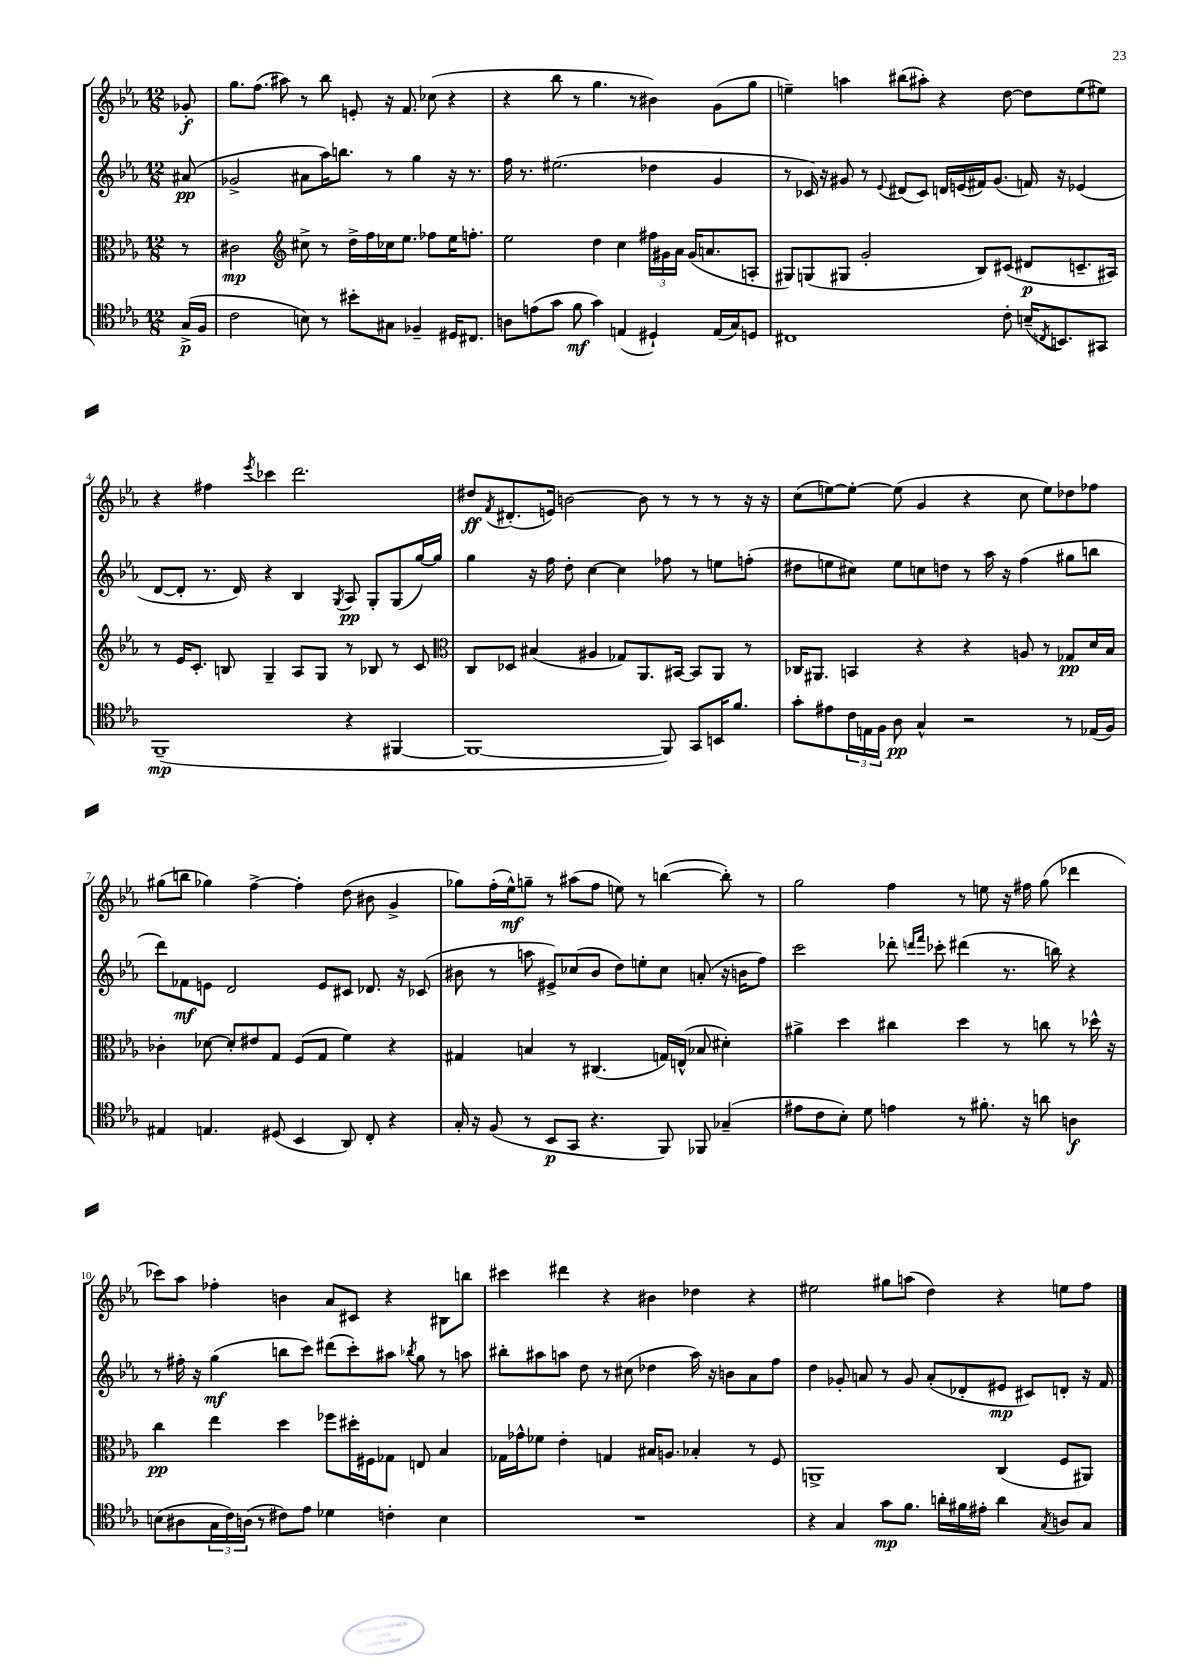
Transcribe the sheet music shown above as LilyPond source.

<<
\new StaffGroup <<
\new Staff = "s0" {
    \clef treble \key ees \major \numericTimeSignature \time 12/8 \partial 8
    ges'8-.\f |
    g''8. f''8.( ais''8) r8 bes''8 e'8-. r16 f'8. ces''8( r4 |
    r4 bes''8 r8 g''4. r8 bis'4) g'8( g''8 |
    e''4--) a''4 bis''8( ais''8-.) r4 d''8~ d''8 e''8( eis''8) |
    r4 fis''4 \acciaccatura { ees'''8 } ces'''4 d'''2. |
    dis''8\ff \acciaccatura { f'8 } dis'8.-.( e'16) b'2~ b'8 r8 r8 r8 r16 r16 |
    c''8( e''8~) e''8~-. e''8( g'4 r4 c''8 e''8) des''8 fes''8 |
    gis''8( b''8 ges''4) f''4~-> f''4-. d''8( bis'8 g'4-> |
    ges''8) f''16-.( ees''16-^\mf) g''8-- r8 ais''8( f''8 e''8) r8 b''4~( b''8-.) r8 |
    g''2 f''4 r8 e''8 r16 fis''16 g''8( des'''4 |
    ces'''8) aes''8 fes''4-. b'4 aes'8 cis'8 r4 bis8 b''8 |
    cis'''4 dis'''4 r4 bis'4 des''4 r4 |
    eis''2 gis''8 a''8( d''4) r4 e''8 f''8 \bar "|." |
}
\new Staff = "s1" {
    \clef treble \key ees \major \numericTimeSignature \time 12/8 \partial 8
    ais'8\pp( |
    ges'2-> ais'8 aes''16) b''8. r8 g''4 r16 r8. |
    f''16 r8. eis''2.( des''4 g'4 |
    r8 ces'16) r16 gis'8 r8 \appoggiatura { ees'8 } dis'8( ces'8) d'16 e'16( fis'16) gis'8.( f'16) r16 ees'4( |
    d'8~ d'8-. r8. d'16) r4 bes4 \acciaccatura { g8 } aes8\pp g8-. g8( g''16~) g''16 |
    g''4 r16 f''16 d''8-. c''4~ c''4 fes''8 r8 e''8 f''8-.( |
    dis''8 e''8 cis''8) e''8 c''8 d''8 r8 aes''16 r16 f''4( gis''8 b''8 |
    d'''8) fes'8\mf e'8 d'2 e'8 cis'8 des'8. r16 ces'8( |
    bis'8 r8 a''8 eis'8->) ces''8( bis'8 d''8) e''8-. ces''8 a'8-.( r16 b'16 f''8) |
    c'''2 des'''8-. \grace { d'''16 f'''16 } ces'''8-. dis'''4( r8. b''16) r4 |
    r8 fis''16-. r16 g''4\mf( b''8 c'''8) dis'''8( c'''8-.) ais''8 \acciaccatura { bes''8 } g''8 r8 a''8 |
    bis''8-. ais''8 a''8 d''8 r8 cis''8( des''4 a''16) r16 b'8 aes'8 f''8 |
    d''4 ges'8-. a'8 r8 ges'8 a'8-.( des'8-. eis'8\mp cis'8) d'8-. r16 f'16 \bar "|." |
}
\new Staff = "s2" {
    \clef alto \key ees \major \numericTimeSignature \time 12/8 \partial 8
    r8 |
    cis'2\mp \clef treble cis''8-> r8 d''16-> f''16 ces''16 ees''8. fes''8 ees''16 f''8.-. |
    ees''2 d''4 c''4 \tuplet 3/2 { fis''16 gis'16 aes'16 } gis'16( a'8. a8-. |
    gis8) g8( gis8 g'2-. bes8) cis'8( dis'8\p c'8.-- ais16) |
    r8 ees'16 c'8.-. b8 g4-- aes8 g8 r8 bes8 r8 c'8 |
    \clef alto c8 des8 bis4( ais4 ges8) aes,8. bis,16~ bis,8 aes,8 r8 |
    ces16 ais,8. b,4 r4 r4 a8 r8 ges8\pp d'16 bes16 |
    ces'4-. des'8~ des'8-. eis'8 g8 f8( g8 f'4) r4 |
    gis4 b4 r8 cis4.( g16) e16-^( bes8 dis'4-.) |
    ais'4-> d''4 cis''4 d''4 r8 c''8 r8 des''16-^ r16 |
    c''4\pp ees''4 d''4 fes''8 dis''16-. fis16 ges8 e8 bes4 |
    ges16 ges'16-^ fes'8 ees'4-. g4 bis16 a8. bes4-. r8 f8 |
    a,1-> c4( f8 ais,8) \bar "|." |
}
\new Staff = "s3" {
    \clef tenor \key ees \major \numericTimeSignature \time 12/8 \partial 8
    g16->\p( f16 |
    c'2 b8) r8 bis'8-. gis8 fes4-- dis16 cis8. |
    a8 e'8( g'8 f'8\mf g'4) e4( dis4-!) e16( g16) d8 |
    cis1 c'8-. b16--( \acciaccatura { c8 } b,8.) gis,8 |
    f,1--\mp( r4 fis,4~ |
    fis,1~ fis,8) g,8 b,16 f'8. |
    g'8-. eis'8 \tuplet 3/2 { c'16 e16 f16 } aes8\pp g4-^ r2 r8 ees16( f16) |
    eis4 e4. dis8( bes,4 aes,8) c8-. r4 |
    g16-. r16 f8( r8 bes,8\p g,8 r4. f,8) fes,8 ges4--( |
    eis'8 c'8 bes8-.) d'8 e'4 r8 fis'8.-. r16 a'8 a4\f |
    b8( ais8 \tuplet 3/2 { g16 c'16) a16( } r8 cis'8) ees'8 des'4 c'4-. b4 |
    R1. |
    r4 g4 g'8\mp f'8. a'16-. fis'16 eis'16-. a'4 \acciaccatura { g8 } a8 g8 \bar "|." |
}
>>
>>
